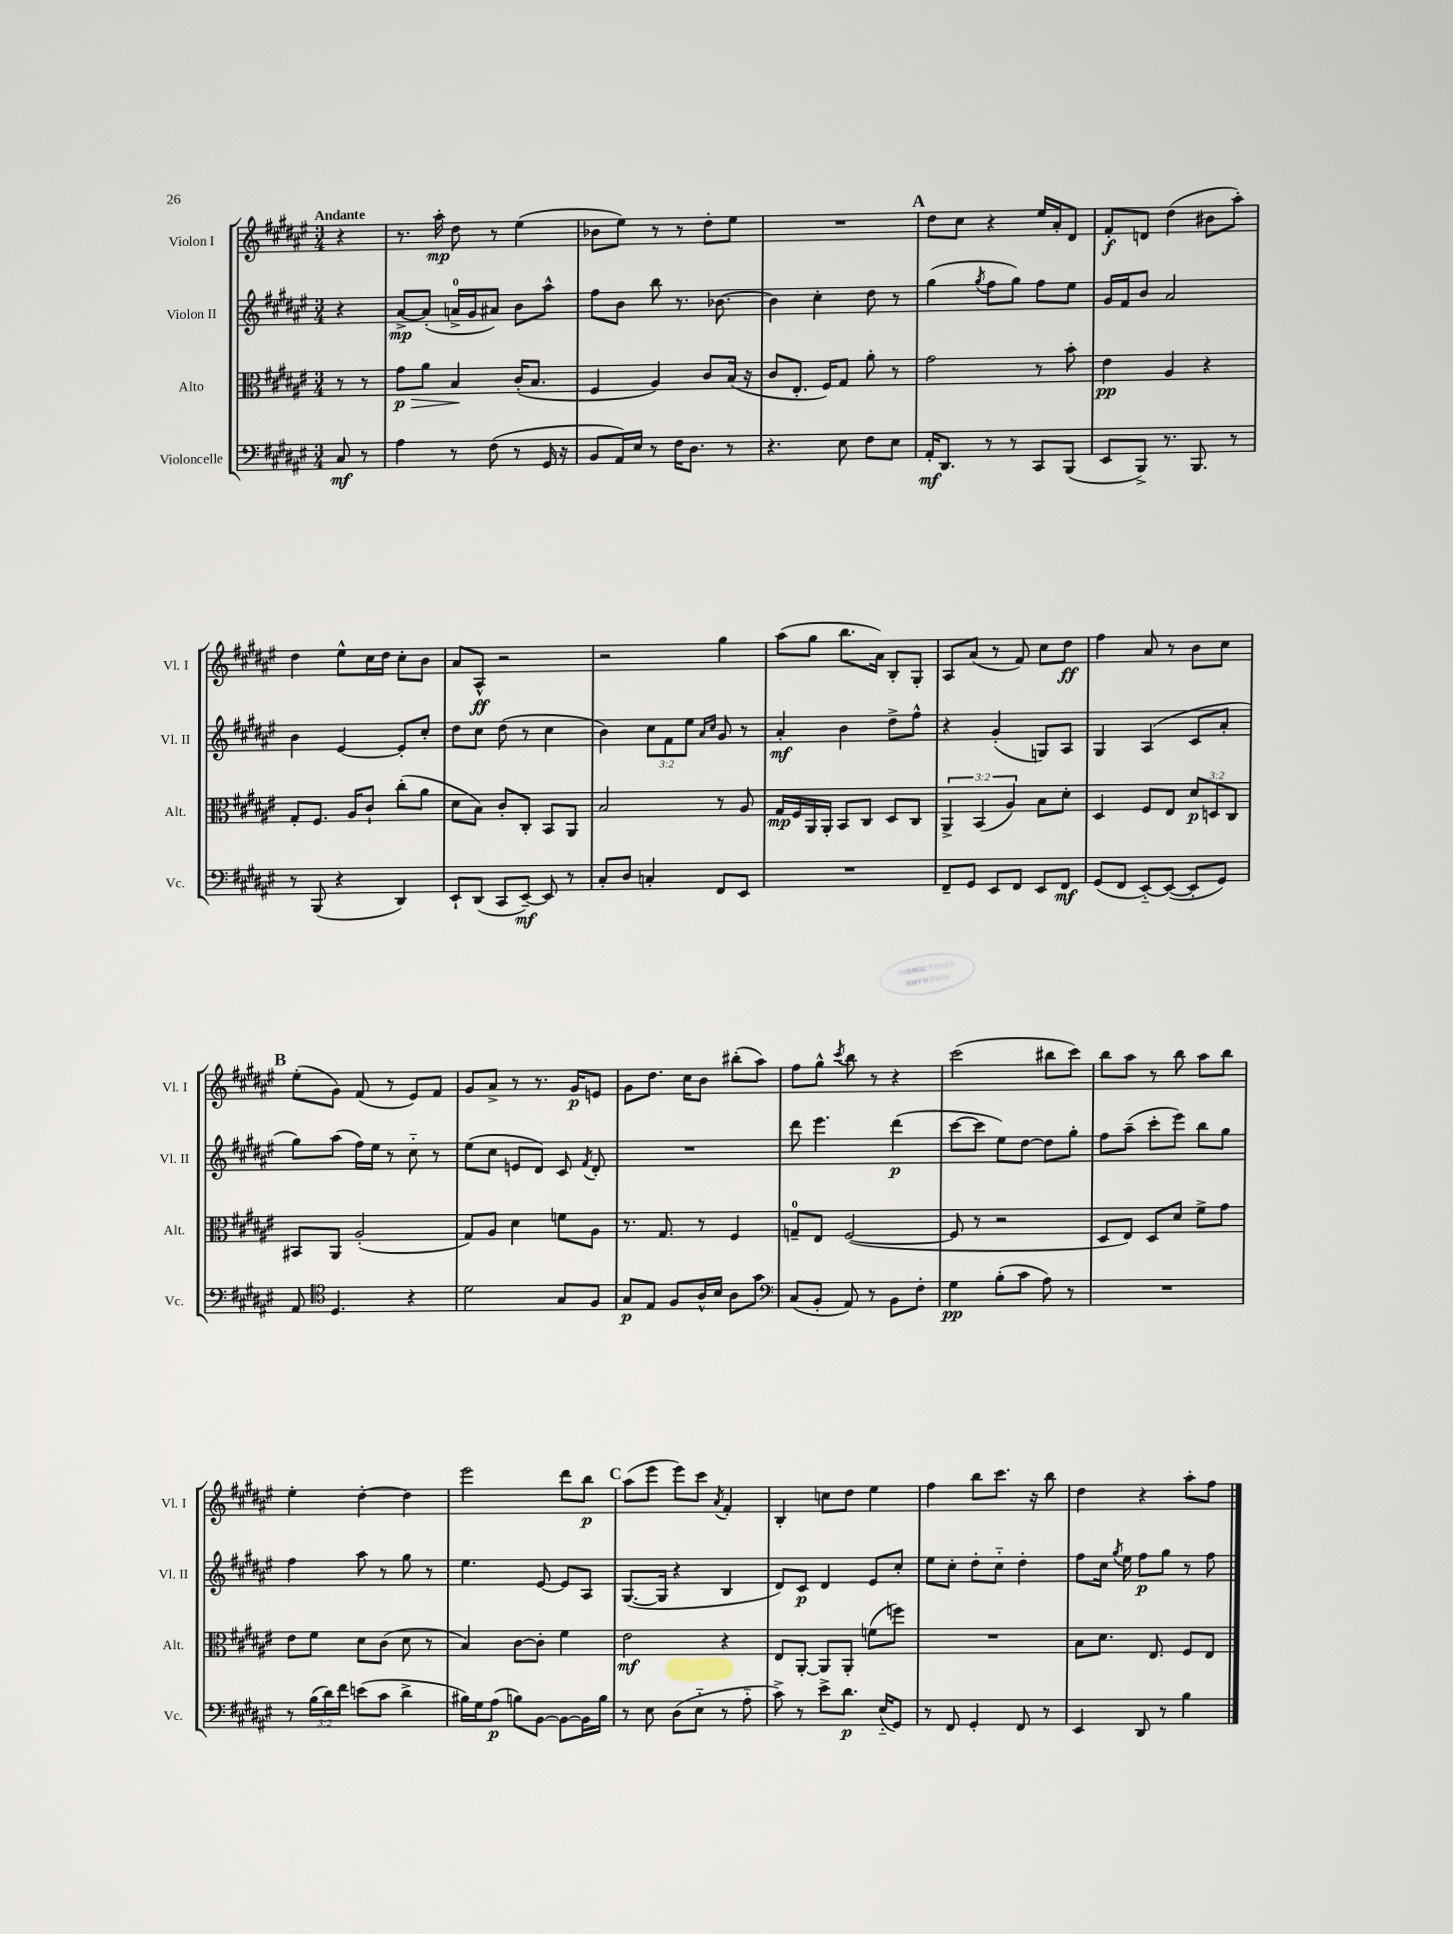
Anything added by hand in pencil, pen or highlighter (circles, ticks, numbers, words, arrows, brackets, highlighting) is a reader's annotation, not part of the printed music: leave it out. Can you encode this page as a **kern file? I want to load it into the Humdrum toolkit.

**kern	**dynam	**kern	**dynam	**kern	**dynam	**kern	**dynam
*part4	*part4	*part3	*part3	*part2	*part2	*part1	*part1
*staff4	*staff4	*staff3	*staff3	*staff2	*staff2	*staff1	*staff1
*I"Violoncelle	*	*I"Alto	*	*I"Violon II	*	*I"Violon I	*
*I'Vc.	*	*I'Alt.	*	*I'Vl. II	*	*I'Vl. I	*
*clefF4	*	*clefC3	*	*clefG2	*	*clefG2	*
*k[f#c#g#d#a#e#]	*	*k[f#c#g#d#a#e#]	*	*k[f#c#g#d#a#e#]	*	*k[f#c#g#d#a#e#]	*
*M3/4	*	*M3/4	*	*M3/4	*	*M3/4	*
=	=	=	=	=	=	=	=
!	!	!	!	!	!	!LO:TX:a:B:t=Andante	!
8C#/	mf	8r	.	4r	.	4r	.
8r	.	8r	.	.	.	.	.
=1	=1	=1	=1	=1	=1	=1	=1
!	!	!	!LO:HP:b	!	!	!	!
4A#\	.	8g#\L	> p	[8a#^/L	mp	8.r	.
.	.	8a#\J	.	(8a#'/J]	.	.	.
.	.	.	.	.	.	16aa#'\	mp
8r	.	4B/	.	16an^/LL	.	8dd#\	.
.	.	.	.	16g#/J	.	.	.
(8F#\	.	.	.	8a#X/J)	.	8r	.
8r	.	(16c#'/KL	]	8b\L	.	(4ee#\	.
.	.	8.B/J	.	.	.	.	.
16GG#/	.	.	.	8aa#^^\J	.	.	.
16r	.	.	.	.	.	.	.
=2	=2	=2	=2	=2	=2	=2	=2
8BB/L	.	4F#/	.	8ff#\L	.	8b-X\L	.
16AA#/L)	.	.	.	8b\J	.	8ee#\J)	.
16E#/JJ	.	.	.	.	.	.	.
8r	.	4A#/)	.	8bb\	.	8r	.
16F#\KL	.	.	.	8.r	.	8r	.
8.D#\J	.	.	.	.	.	.	.
.	.	8c#/L	.	.	.	8dd#'\L	.
.	.	.	.	[8.b-X\	.	.	.
8r	.	(16B/Jk	.	.	.	8ee#\J	.
.	.	16r	.	.	.	.	.
=3	=3	=3	=3	=3	=3	=3	=3
4.r	.	8c#/L	.	4b-\]	.	2.r	.
.	.	8.E#'/J	.	.	.	.	.
.	.	.	.	4cc#'\	.	.	.
.	.	16F#/KL)	.	.	.	.	.
8E#\	.	8G#/J	.	.	.	.	.
8F#\L	.	8a#'\	.	8dd#\	.	.	.
8E#\J	.	8r	.	8r	.	.	.
!!LO:REH:place=s1:t=A
=4	=4	=4	=4	=4	=4	=4	=4
16AA#'/KL	mf	2g#\	.	(4gg#\	.	8dd#\L	.
8.DD#/J	.	.	.	.	.	.	.
.	.	.	.	.	.	8cc#\J	.
.	.	.	.	8qgg#/	.	.	.
8r	.	.	.	8ff#\L	.	4r	.
8r	.	.	.	8gg#\J)	.	.	.
8CC#/L	.	8r	.	8ff#\L	.	16ee#/LL	.
.	.	.	.	.	.	16a#'/J	.
(8BBB/J	.	8b'\	.	8ee#\J	.	8d#/J	.
=5	=5	=5	=5	=5	=5	=5	=5
8EE#/L	.	4e#\	pp	16g#/LL	.	8f#'/L	f
.	.	.	.	16f#/J	.	.	.
8BBB^/J)	.	.	.	8b/J	.	8dn/J	.
8.r	.	4A#/	.	2a#/	.	(4dd#\	.
8.BBB/	.	.	.	.	.	.	.
.	.	4r	.	.	.	8b#X\L	.
8r	.	.	.	.	.	8aa#'\J)	.
!!LO:LB:g=z
=6	=6	=6	=6	=6	=6	=6	=6
8r	.	8G#'/L	.	4b\	.	4dd#\	.
(8BBB/	.	8.F#/J	.	.	.	.	.
4r	.	.	.	[4e#/	.	8ee#^^\L	.
.	.	16A#/KL	.	.	.	.	.
.	.	8c#`/J	.	.	.	16cc#\L	.
.	.	.	.	.	.	16dd#\JJ	.
4DD#/)	.	(8cc#'\L	.	8e#'/L]	.	8cc#'\L	.
.	.	8a#\J	.	8cc#'/J	.	8b\J	.
=7	=7	=7	=7	=7	=7	=7	=7
8EE#`/L	.	8d#\L	.	8dd#\L	.	8a#/L	.
(8DD#/J	.	8B\J)	.	8cc#\J	.	8A#^^/J	ff
8CC#/L	.	8c#'/L	.	(8dd#\	.	2r	.
[8EE#~/J)	mf	8C#'/J	.	8r	.	.	.
8EE#/]	.	8BB/L	.	4cc#\	.	.	.
8r	.	8AA#/J	.	.	.	.	.
=8	=8	=8	=8	=8	=8	=8	=8
8C#'/L	.	2B/	.	4b\)	.	2r	.
8D#/J	.	.	.	.	.	.	.
4Cn'/	.	.	.	12cc#\L	.	.	.
.	.	.	.	12f#\	.	.	.
.	.	.	.	12ee#\J	.	.	.
.	.	.	.	16qqa#/LL	.	.	.
.	.	.	.	16qqcc#/JJ	.	.	.
8FF#/L	.	8r	.	8g#/	.	4gg#\	.
8EE#/J	.	8A#/	.	8r	.	.	.
=9	=9	=9	=9	=9	=9	=9	=9
2.r	.	16G#/LL	mp	4a#'/	mf	(8aa#\L	.
.	.	16F#/	.	.	.	.	.
.	.	16AA#/	.	.	.	8gg#\J	.
.	.	16AA#'/JJ	.	.	.	.	.
.	.	8BB/L	.	4b\	.	8.bb\L	.
.	.	8C#/J	.	.	.	.	.
.	.	.	.	.	.	16a#\Jk)	.
.	.	8D#/L	.	8dd#^\L	.	8B'/L	.
.	.	8C#/J	.	8ff#^^\J	.	8G#'/J	.
=10	=10	=10	=10	=10	=10	=10	=10
8FF#~/L	.	6AA#^/	.	4r	.	8A#/L	.
8GG#/J	.	.	.	.	.	(8a#/J	.
.	.	(6BB/	.	.	.	.	.
8EE#/L	.	.	.	(4g#'/	.	8r	.
.	.	6A#/)	.	.	.	.	.
8FF#/J	.	.	.	.	.	8f#/)	.
8EE#/L	.	8B\L	.	8Gn/L)	.	8cc#\L	.
8FF#/J	mf	8d#'\J	.	8A#/J	.	8dd#\J	ff
=11	=11	=11	=11	=11	=11	=11	=11
(8GG#/L	.	4D#/	.	4G#/	.	4ff#\	.
8FF#/J	.	.	.	.	.	.	.
[8EE#/L)	.	8F#/L	.	(4A#/	.	8a#/	.
(8EE#/J_	.	8E#/J	.	.	.	8r	.
8EE#'/L]	.	12d#/L	p	8c#/L	.	8b\L	.
.	.	12Dn/	.	.	.	.	.
8GG#/J)	.	.	.	8a#'/J	.	8cc#\J	.
.	.	12C#/J	.	.	.	.	.
!!LO:LB:g=z
!!LO:REH:place=s1:t=B
=12	=12	=12	=12	=12	=12	=12	=12
8AA#/	.	8BB#X/L	.	8gg#\L)	.	(8ee#'\L	.
*clefC4	*	*	*	*	*	*	*
4.D#/	.	8AA#/J	.	(8aa#\J	.	8g#\J)	.
.	.	(2A#'/	.	16ff#\LL)	.	(8f#/	.
.	.	.	.	16ee#\JJ	.	.	.
.	.	.	.	8r	.	8r	.
4r	.	.	.	8cc#\	.	8e#/L)	.
.	.	.	.	8r	.	8f#/J	.
=13	=13	=13	=13	=13	=13	=13	=13
2d#\	.	8G#/L)	.	(8ee#\L	.	8g#/L	.
.	.	8A#/J	.	8cc#\J	.	8a#^/J	.
.	.	4d#\	.	8en/L	.	8r	.
.	.	.	.	8d#/J)	.	8.r	.
8G#/L	.	8fn\L	.	8c#/	.	.	.
.	.	.	.	.	.	16g#/KL	p
.	.	.	.	8qf#/	.	.	.
8F#/J	.	8A#\J	.	8d#'/	.	8en/J	.
=14	=14	=14	=14	=14	=14	=14	=14
8G#/L	p	8.r	.	2.r	.	8g#\L	.
8E#/J	.	.	.	.	.	8.dd#\J	.
.	.	8.G#/	.	.	.	.	.
8F#/L	.	.	.	.	.	.	.
.	.	.	.	.	.	16cc#\KL	.
16A#^^/L	.	8r	.	.	.	8b\J	.
16B/JJ	.	.	.	.	.	.	.
8A#\L	.	4F#/	.	.	.	(8bb#X'\L	.
8g#\J	.	.	.	.	.	8aa#\J)	.
=15	=15	=15	=15	=15	=15	=15	=15
*clefF4	*	*	*	*	*	*	*
(8C#/L	.	8Gn~/L	.	8ddd#\	.	8ff#\L	.
8BB'/J	.	8E#/J	.	4.eee#\	.	8gg#^^\J	.
.	.	.	.	.	.	8qccc#/	.
8AA#/)	.	([2F#/	.	.	.	8bb\	.
8r	.	.	.	.	.	8r	.
8BB\L	.	.	.	(4ddd#\	p	4r	.
8F#'\J	.	.	.	.	.	.	.
=16	=16	=16	=16	=16	=16	=16	=16
4G#\	pp	8F#/]	.	[8ccc#\L	.	(2ccc#\	.
.	.	8r	.	8ccc#\J]	.	.	.
(8B'\L	.	2r	.	8ee#\L)	.	.	.
8c#\J	.	.	.	[8dd#\J	.	.	.
8A#\)	.	.	.	8dd#\L]	.	8bb#X\L	.
8r	.	.	.	8gg#'\J	.	8ccc#\J)	.
=17	=17	=17	=17	=17	=17	=17	=17
2.r	.	8D#/L	.	8ff#\L	.	8bb\L	.
.	.	8E#/J)	.	(8aa#~\J	.	8aa#\J	.
.	.	8D#/L	.	8ccc#'\L	.	8r	.
.	.	8d#/J	.	8eee#\J)	.	8bb\	.
.	.	8f#^\L	.	8bb\L	.	8aa#\L	.
.	.	8g#\J	.	8gg#\J	.	8bb\J	.
!!LO:LB:g=z
=18	=18	=18	=18	=18	=18	=18	=18
8r	.	8e#\L	.	4ff#\	.	4ee#'\	.
(24B\LL	.	8f#\J	.	.	.	.	.
24d#\)	.	.	.	.	.	.	.
24f#\JJ	.	.	.	.	.	.	.
(8en\L	.	8d#\L	.	8aa#\	.	[4dd#'\	.
8c#\J	.	(8c#\J	.	8r	.	.	.
4d#^\	.	8d#\	.	8gg#\	.	4dd#\]	.
.	.	8r	.	8r	.	.	.
=19	=19	=19	=19	=19	=19	=19	=19
16B#X\LL)	.	4B/)	.	4.ee#\	.	2eee#\	.
16G#\J	.	.	.	.	.	.	.
(8A#\J	p	.	.	.	.	.	.
8Bn\L)	.	[8c#\L	.	.	.	.	.
[8BB\J	.	8c#'\J]	.	[8e#/	.	.	.
8BB\L_	.	4f#\	.	8e#/L]	.	8ddd#\L	.
16BB\L]	.	.	.	8A#/J	.	8bb\J	p
16B\JJ	.	.	.	.	.	.	.
!!LO:REH:place=s1:t=C
=20	=20	=20	=20	=20	=20	=20	=20
8r	.	2e#\	mf	([8.G#/L	.	(8aa#\L	.
8E#\	.	.	.	.	.	8eee#\J	.
.	.	.	.	16G#/Jk]	.	.	.
(8D#\L	.	.	.	4r	.	8eee#\L)	.
8E#\J	.	.	.	.	.	8ccc#\J	.
.	.	.	.	.	.	8qa#/	.
8r	.	4r	.	4B/	.	4f#'/	.
8A#\	.	.	.	.	.	.	.
=21	=21	=21	=21	=21	=21	=21	=21
8c#^\)	.	8E#/L	.	8d#/L)	.	4B'/	.
8r	.	[8AA#'/J	.	8c#/J	p	.	.
8e#^\L	.	8AA#/L]	.	4d#/	.	8ccn\L	.
8.d#\J	p	8AA#'/J	.	.	.	8dd#\J	.
.	.	(8fn\L	.	8e#/L	.	4ee#\	.
(16E#/KL	.	.	.	.	.	.	.
8GG#/J)	.	8ffn\J)	.	8cc#'/J	.	.	.
=22	=22	=22	=22	=22	=22	=22	=22
8r	.	2.r	.	8ee#\L	.	4ff#\	.
8FF#/	.	.	.	8cc#'\J	.	.	.
4GG#'/	.	.	.	8dd#'\L	.	8bb\L	.
.	.	.	.	8cc#\J	.	8.ccc#\J	.
8FF#/	.	.	.	4dd#'\	.	.	.
.	.	.	.	.	.	16r	.
8r	.	.	.	.	.	8bb\	.
=23	=23	=23	=23	=23	=23	=23	=23
4EE#/	.	8B\L	.	8ff#\L	.	4dd#\	.
.	.	8.d#\J	.	16cc#\Jk	.	.	.
.	.	.	.	8qgg#/	.	.	.
.	.	.	.	16ee#\	.	.	.
8DD#/	.	.	.	8ff#\L	p	4r	.
.	.	8.E#/	.	.	.	.	.
8r	.	.	.	8gg#\J	.	.	.
4B\	.	8F#/L	.	8r	.	8aa#'\L	.
.	.	8E#/J	.	8ff#\	.	8ff#\J	.
==	==	==	==	==	==	==	==
*-	*-	*-	*-	*-	*-	*-	*-
